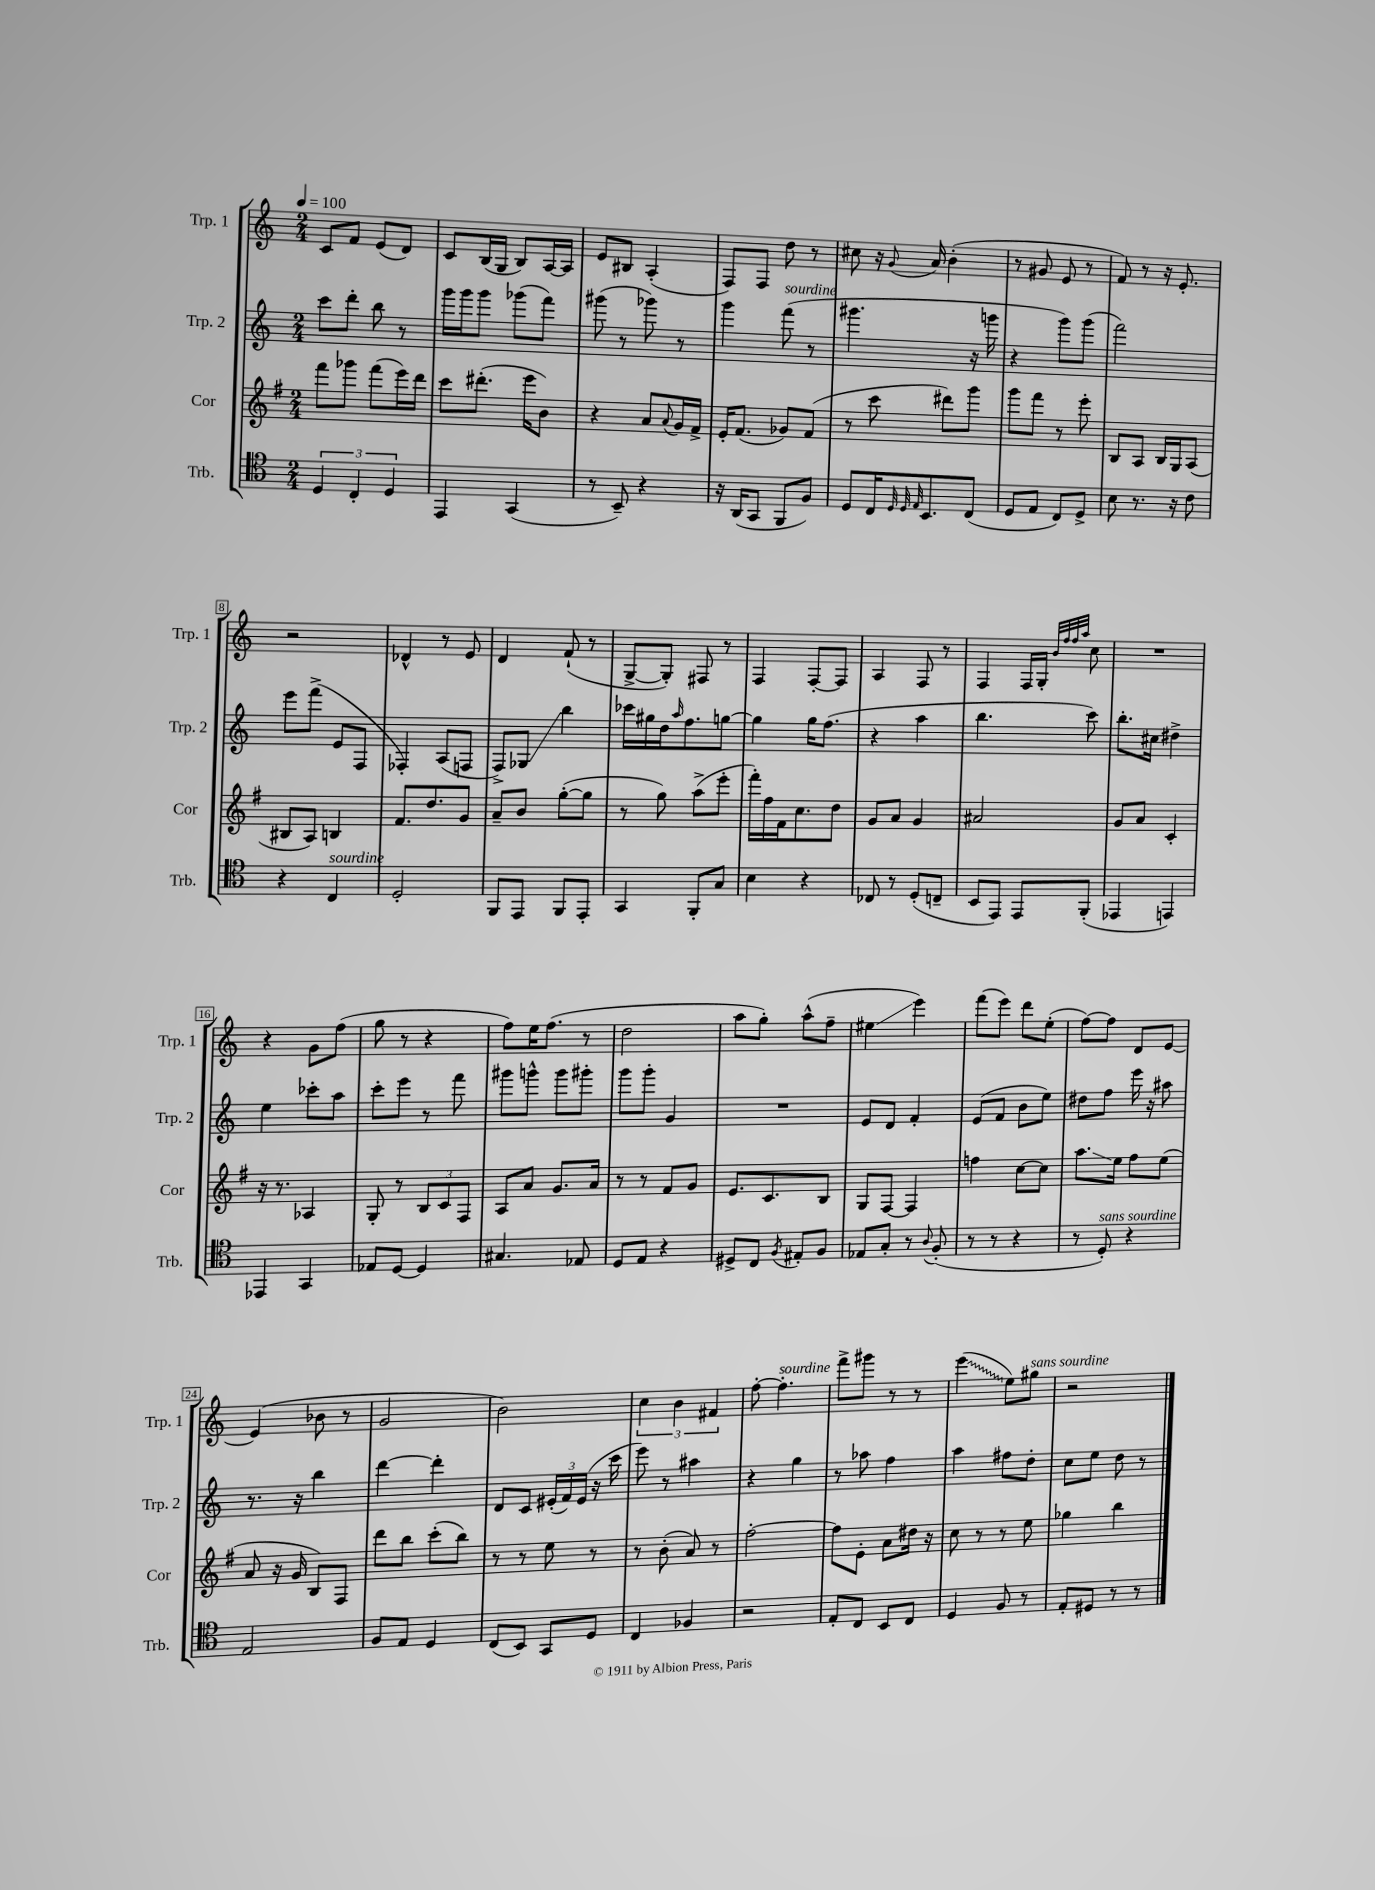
<<
\new StaffGroup <<
\new Staff = "s0" \with { instrumentName = "Trp. 1" shortInstrumentName = "Trp. 1" } {
    \clef treble \key c \major \numericTimeSignature \time 2/4 \tempo 4 = 100
    c'8 f'8 e'8( d'8) |
    c'8 b16( g16 b8) a16~ a16 |
    e'8 bis8 a4-.( |
    f8) f8 d''8 r8 |
    cis''8 r16 \appoggiatura { g'8 } a'16 b'4-.( |
    r8 gis'8 e'8 r8 |
    f'8) r8 r16 e'8.-. |
    r2 |
    des'4-^ r8 e'8 |
    d'4 f'8-!( r8 |
    g8~-> g8-.) fis8 r8 |
    f4 f8~-. f8 |
    a4 f8 r8 |
    f4 f16 g16-. \grace { b'32 f''32 f''32 a''32 } c''8 |
    R2 |
    r4 g'8 f''8( |
    g''8 r8 r4 |
    f''8) e''16 f''8.( r8 |
    d''2 |
    a''8 g''8-.) a''8-^( f''8-- |
    eis''4\glissando e'''4) |
    f'''8( e'''8) d'''8 e''8-.( |
    f''8~) f''8 d'8 e'8~ |
    e'4( bes'8 r8 |
    g'2 |
    b'2) |
    \tuplet 3/2 { c''4 b'4 fis'4 } |
    f''8~-. f''4.-.^\markup { \italic "sourdine" } |
    f'''8-> gis'''8 r8 r8 |
    \once \override Glissando.style = #'zigzag e'''4\glissando( e''8) gis''8^\markup { \italic "sans sourdine" } |
    r2 \bar "|." |
}
\new Staff = "s1" \with { instrumentName = "Trp. 2" shortInstrumentName = "Trp. 2" } {
    \clef treble \key c \major \numericTimeSignature \time 2/4
    c'''8 d'''8-. b''8 r8 |
    g'''16 g'''16 g'''8 ges'''8( f'''8) |
    gis'''8( r8 ges'''8) r8 |
    g'''4 f'''8^\markup { \italic "sourdine" }( r8 |
    gis'''4. r16 g'''16 |
    r4 g'''8) g'''8( |
    f'''2) |
    e'''8 f'''8->( e'8 f8 |
    fes4-.) a8( f8 |
    f8->) ges8\glissando b''4 |
    ces'''16 gis''16 d''16 \grace { a''16 } f''8. g''8~ |
    g''4 g''16 f''8.( |
    r4 a''4 |
    b''4. c'''8) |
    b''8.-. cis''16 dis''4-> |
    e''4 ces'''8-. a''8 |
    c'''8-. e'''8 r8 f'''8 |
    gis'''8 g'''8-^ g'''8 gis'''8-. |
    g'''8 g'''8-. g'4 |
    R2 |
    e'8 d'8 f'4-. |
    e'8( f'8 b'8 e''8) |
    dis''8 f''8 e'''16 r16 ais''8 |
    r8. r16 b''4 |
    d'''4~ d'''4-. |
    d'8 c'8 \tuplet 3/2 { eis'16-.( f'16) eis'16( } r16 c'''16 |
    e'''8) r8 ais''4 |
    r4 g''4 |
    r8 aes''8 f''4 |
    a''4 fis''8 d''8-. |
    c''8 e''8 d''8 r8 \bar "|." |
}
\new Staff = "s2" \with { instrumentName = "Cor" shortInstrumentName = "Cor" } {
    \clef treble \key g \major \numericTimeSignature \time 2/4
    fis'''8 ges'''8 fis'''8( e'''16) d'''16 |
    c'''8 dis'''8.-.( e'''16 b'8) |
    r4 a'8 \appoggiatura { a'8 } g'16 fis'16-> |
    e'16-. fis'8.( ges'8) fis'8( |
    r8 c'''8 dis'''8) g'''8 |
    g'''8 fis'''8 r8 e'''8-. |
    b8 a8 b16 g16 a8( |
    bis8 a8) b4 |
    fis'8. d''8. g'8 |
    a'8-- b'8 g''8~-.( g''8 |
    r8 g''8) a''8->( e'''8-. |
    fis'''16-.) fis''16 fis'16 c''8. d''8 |
    g'8 a'8 g'4 |
    ais'2 |
    g'8 a'8 c'4-. |
    r16 r8. aes4 |
    g8-. r8 \tuplet 3/2 { b8 c'8 fis8 } |
    a8 a'8 g'8. a'16 |
    r8 r8 fis'8 g'8 |
    e'8. c'8. b8 |
    g8 fis8~ fis4 |
    f''4 c''8~ c''8 |
    a''8.\glissando e''16 fis''8 e''8( |
    a'8 r16 g'16 b8) fis8 |
    d'''8 b''8 c'''8-.( b''8) |
    r8 r8 e''8 r8 |
    r8 b'8-.( a'8) r8 |
    fis''2~-. |
    fis''8 e'8-. a'8 dis''16 r16 |
    c''8 r8 r8 e''8 |
    ges''4 b''4 \bar "|." |
}
\new Staff = "s3" \with { instrumentName = "Trb." shortInstrumentName = "Trb." } {
    \clef tenor \key c \major \numericTimeSignature \time 2/4
    \tuplet 3/2 { d4 c4-. d4 } |
    e,4 g,4( |
    r8 b,8--) r4 |
    r16 a,16( g,8 f,8 f8) |
    d8 c16 \grace { d32 d32 e32 } b,8. c8( |
    d8 e8 c8) d8-> |
    b8 r8. r16 c'8 |
    r4 c4^\markup { \italic "sourdine" } |
    d2-. |
    f,8 e,8 f,8 e,8-. |
    g,4 f,8-. g8 |
    b4 r4 |
    ces8 r8 d8-.( c8-- |
    b,8 e,8) e,8 f,8-.( |
    ees,4 e,4) |
    ees,4 g,4 |
    ees8 d8~ d4 |
    gis4. ees8 |
    d8 e8 r4 |
    dis8-> c8 \acciaccatura { f8 } eis8-. f8 |
    ees8 g8-. r8 \appoggiatura { a8 } f8-.( |
    r8 r8 r4 |
    r8 d8-.^\markup { \italic "sans sourdine" }) r4 |
    e2 |
    f8 e8 d4 |
    c8( b,8) g,8 d8 |
    c4 fes4 |
    r2 |
    e8-. c8 b,8 c8 |
    d4 f8 r8 |
    e8-. dis8 r8 r8 \bar "|." |
}
>>
>>
\layout { \context { \Score \override BarNumber.stencil = #(make-stencil-boxer 0.1 0.3 ly:text-interface::print) } }
